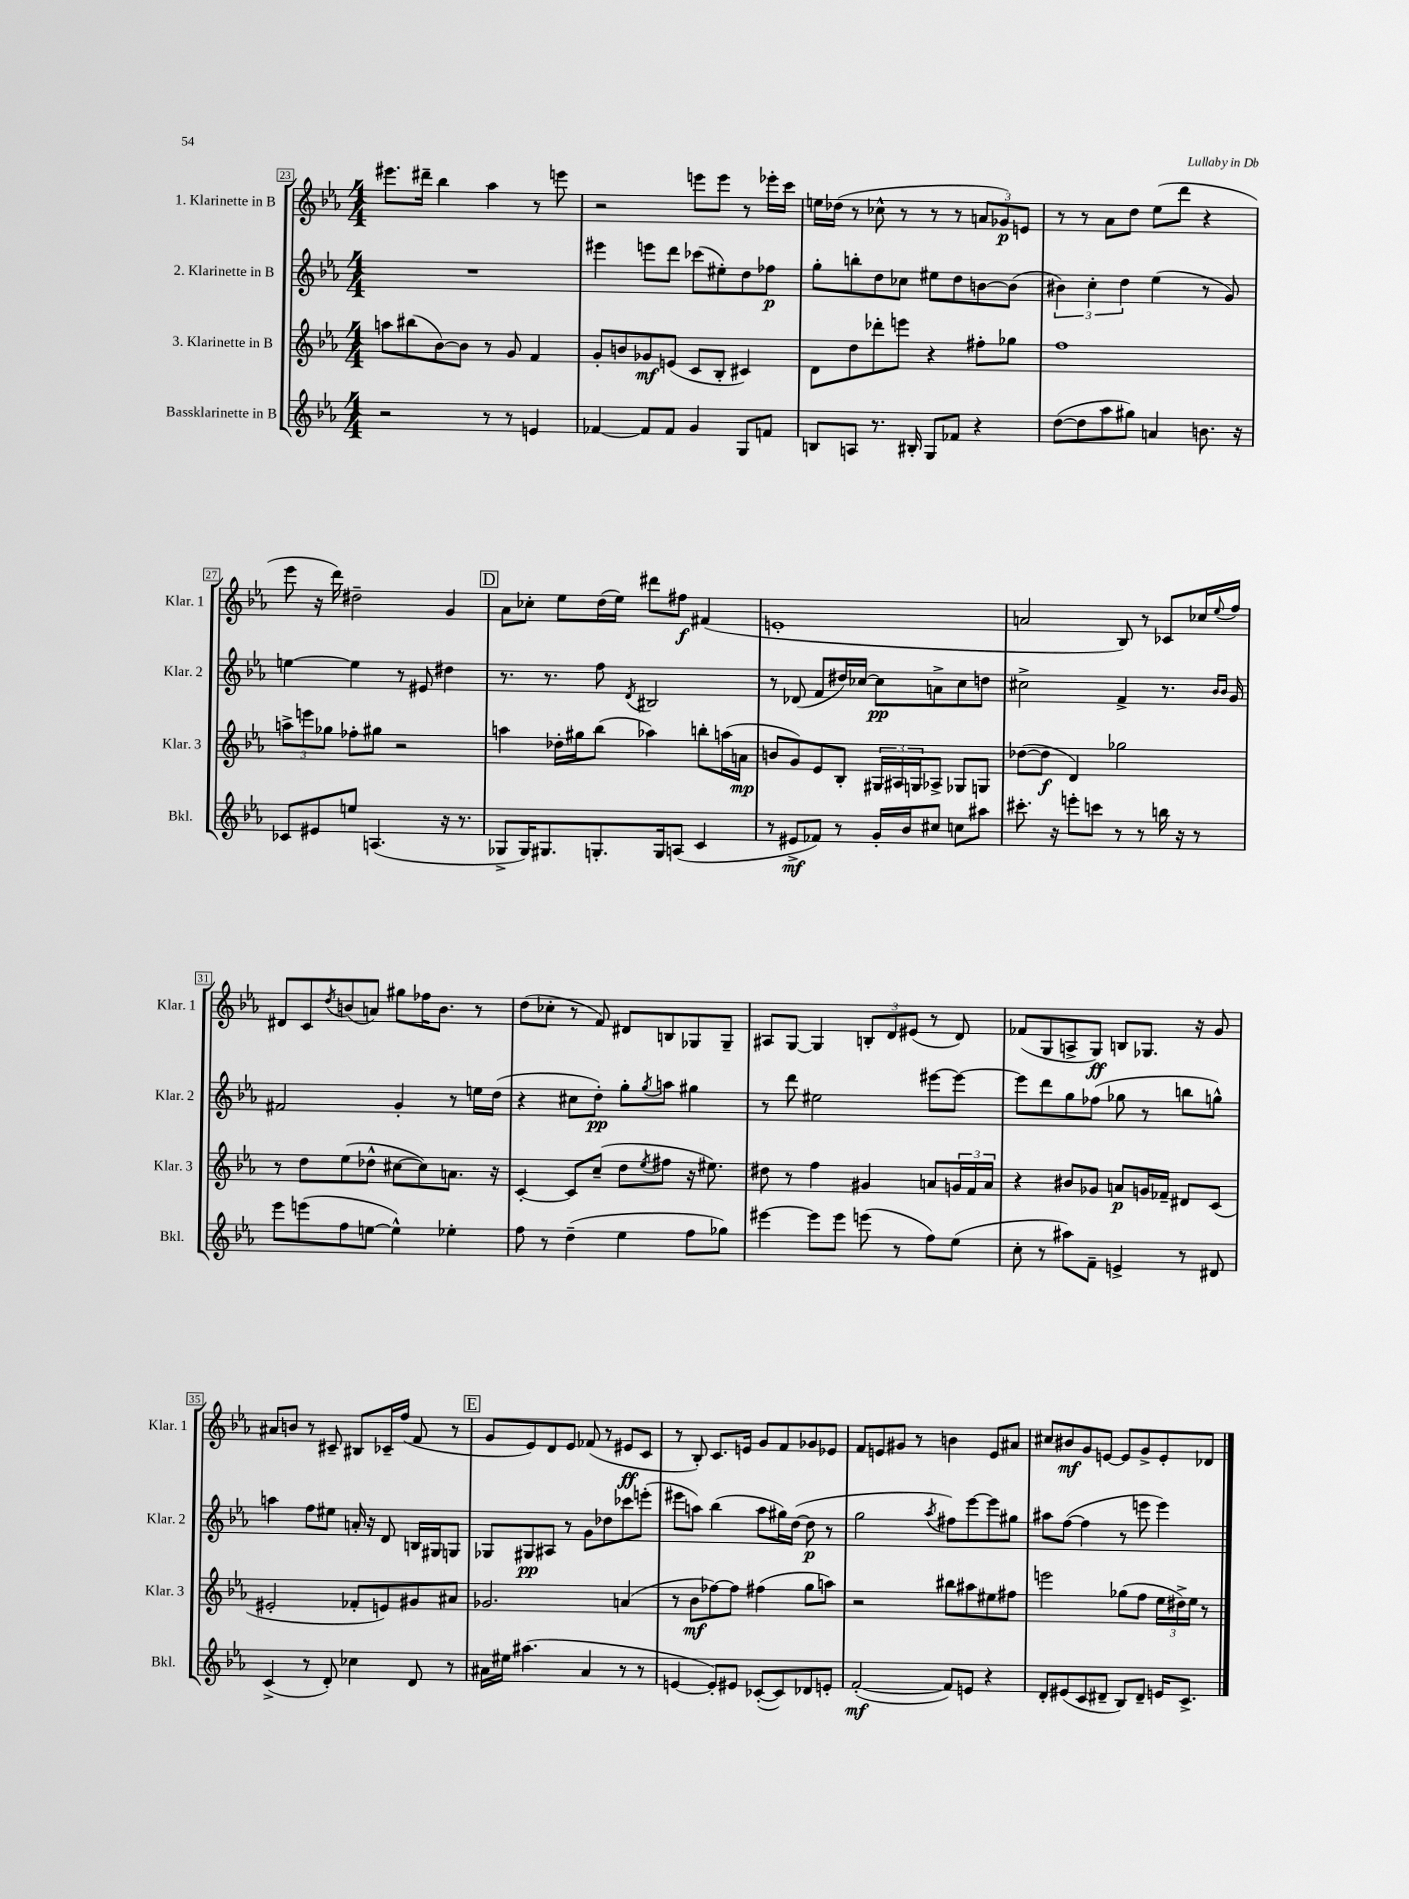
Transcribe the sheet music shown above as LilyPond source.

<<
\new StaffGroup <<
\new Staff = "s0" \with { instrumentName = "1. Klarinette in B" shortInstrumentName = "Klar. 1" } {
    \clef treble \key ees \major \numericTimeSignature \time 4/4
    eis'''8. dis'''16-- bes''4 aes''4 r8 e'''8 |
    r2 e'''8 e'''8 r8 ees'''16-. c'''16 |
    e''16 des''16( r8 ces''8-^ r8 r8 r8 \tuplet 3/2 { a'8 ges'8\p) e'8 } |
    r8 r8 aes'8 d''8 ees''8( d'''8 r4 |
    ees'''8 r16 d'''16) dis''2-- g'4 |
    \mark \markup { \box "D" } aes'8 ces''8-. ees''8 d''16( ees''16) dis'''8 fis''8\f fis'4( |
    e'1-. |
    a'2 bes8) r8 ces'8 ces''16 \appoggiatura { ees''8 } f''16 |
    dis'8 c'8 \acciaccatura { d''8 } b'8( a'8) gis''8 fes''16 b'8. r8 |
    d''8( ces''8-. r8 f'8) dis'8 b8 ges8 ges8-- |
    ais8 g8~ g4 \tuplet 3/2 { b8-. d'8 eis'8( } r8 d'8) |
    fes'8( g8 a8-> g8\ff) b8 ges8. r16 g'8 |
    ais'8 b'8 r8 cis'8-- bis8 ces'16-- f''16( f'8 r8 |
    \mark \markup { \box "E" } g'8 ees'8) d'8 ees'8 fes'8( r8 eis'8\ff c'8 |
    r8 bes8-.) c'8. e'16 g'8 f'8 ges'8 ees'8 |
    f'8 e'8 gis'8 r8 b'4 e'8 ais'8 |
    cis''8 bis'8\mf g'8 e'8~ e'8 g'8-> e'8-. des'8 \bar "|." |
}
\new Staff = "s1" \with { instrumentName = "2. Klarinette in B" shortInstrumentName = "Klar. 2" } {
    \clef treble \key ees \major \numericTimeSignature \time 4/4
    R1 |
    eis'''4 e'''8 d'''8 ces'''8( eis''8-.) d''8 fes''8\p |
    g''8-. b''8-. d''8 ces''8 eis''8 d''8 b'8~ b'8( |
    \tuplet 3/2 { bis'4) c''4-. d''4 } ees''4( r8 g'8) |
    e''4~ e''4 r8 eis'8 dis''4 |
    \mark \markup { \box "D" } r8. r8. f''8 \acciaccatura { d'8 } bis2 |
    r8 des'8( f'8 dis''16) ces''16~ ces''8\pp a'8-> ces''8 d''8 |
    cis''2-> f'4-> r8. \grace { bes'16 bes'16 } g'16 |
    fis'2 g'4-. r8 e''16 d''16( |
    r4 cis''8 d''8-.\pp) g''8-. \acciaccatura { g''8 } a''8 gis''4 |
    r8 d'''8 eis''2 eis'''8~ eis'''8~ |
    eis'''8 d'''8 g''8 fes''8( ges''8 r8 b''8 g''8-^) |
    a''4 f''8 eis''8 a'16-. r16 d'8 b16 gis16 g8 |
    \mark \markup { \box "E" } ges8 gis8\pp ais8 r8 g'8 des''8 ces'''8 e'''8-.( |
    eis'''8 a''8) bes''4( a''8 gis''16) d''16~( d''8\p r8 |
    g''2 \acciaccatura { aes''8 } fis''8) ees'''8~ ees'''8 gis''8 |
    ais''8 f''8~( f''4 r8 e'''8 e'''4) \bar "|." |
}
\new Staff = "s2" \with { instrumentName = "3. Klarinette in B" shortInstrumentName = "Klar. 3" } {
    \clef treble \key ees \major \numericTimeSignature \time 4/4
    a''8 bis''8( bes'8~) bes'8 r8 g'8 f'4 |
    g'8-. b'8 ges'8\mf e'8( c'8 bes8-. cis'4) |
    d'8 d''8 des'''8-. e'''8 r4 fis''8-. ges''8 |
    f''1 |
    \tuplet 3/2 { a''8-> e'''8 ges''8 } fes''8-. gis''8 r2 |
    \mark \markup { \box "D" } a''4 des''16-. gis''16 bes''8( aes''4) b''8-. a''16( a'16\mp |
    b'8 g'8) ees'8 bes8-. \tuplet 3/2 { gis16 ais16 g16 } aes8-> ges8 g8 |
    des''8~( des''8\f d'4) ges''2 |
    r8 d''8 ees''8( des''8-^ cis''8~ cis''8) a'8. r16 |
    c'4~-. c'8 c''8--( d''8 \acciaccatura { ees''8 } fis''8 r16 eis''8.) |
    dis''8 r8 f''4 gis'4 a'8 \tuplet 3/2 { g'16 f'16 a'16 } |
    r4 bis'8 ges'8 a'8\p g'16 fes'16-- dis'8 c'8( |
    eis'2-. fes'8-. e'8) gis'8 ais'8 |
    \mark \markup { \box "E" } ges'2. a'4( |
    r8 bes'8\mf fes''8~) fes''8 fis''4( g''8 a''8) |
    r2 bis''8 ais''8 eis''8 fis''8 |
    e'''2 ges''8( f''8 \tuplet 3/2 { ees''16 dis''16->) ees''16 } r8 \bar "|." |
}
\new Staff = "s3" \with { instrumentName = "Bassklarinette in B" shortInstrumentName = "Bkl." } {
    \clef treble \key ees \major \numericTimeSignature \time 4/4
    r2 r8 r8 e'4 |
    fes'4~ fes'8 fes'8 g'4 g8 f'8 |
    b8 a8 r8. bis16-. g8 fes'8 r4 |
    d''8~( d''8 aes''8 gis''8) a'4 b'8. r16 |
    ces'8 eis'8 e''8 a4.( r16 r8. |
    \mark \markup { \box "D" } ges8-> ges16) gis8. g8.-. g16 a8( c'4 |
    r8 eis'8->\mf fes'8) r8 g'16-. bes'16 cis''8 c''8 ais''8 |
    cis'''8.-. r16 e'''8-. c'''8 r8 r8 b''16 r16 r8 |
    ees'''8 e'''8( f''8 e''8~ e''4-^) ees''4-. |
    f''8 r8 d''4--( ees''4 f''8 ges''8) |
    eis'''4~ eis'''8 eis'''8 e'''8( r8 f''8) ees''8( |
    c''8-. r8 ais''8) f'8-- e'4-> r8 dis'8 |
    c'4->( r8 d'8-.) ces''4 d'8 r8 |
    \mark \markup { \box "E" } ais'16 eis''16 ais''4.( ais'4 r8 r8 |
    e'4~ e'8-.) eis'8 ces'8~-.( ces'8) des'8 e'8-. |
    f'2~-.\mf( f'8) e'8 r4 |
    d'8-. eis'8( c'8 dis'8-- bes8) dis'8-- e'16 c'8.-> \bar "|." |
}
>>
>>
\layout { \context { \Score currentBarNumber = #23 \override BarNumber.stencil = #(make-stencil-boxer 0.1 0.3 ly:text-interface::print) } }
